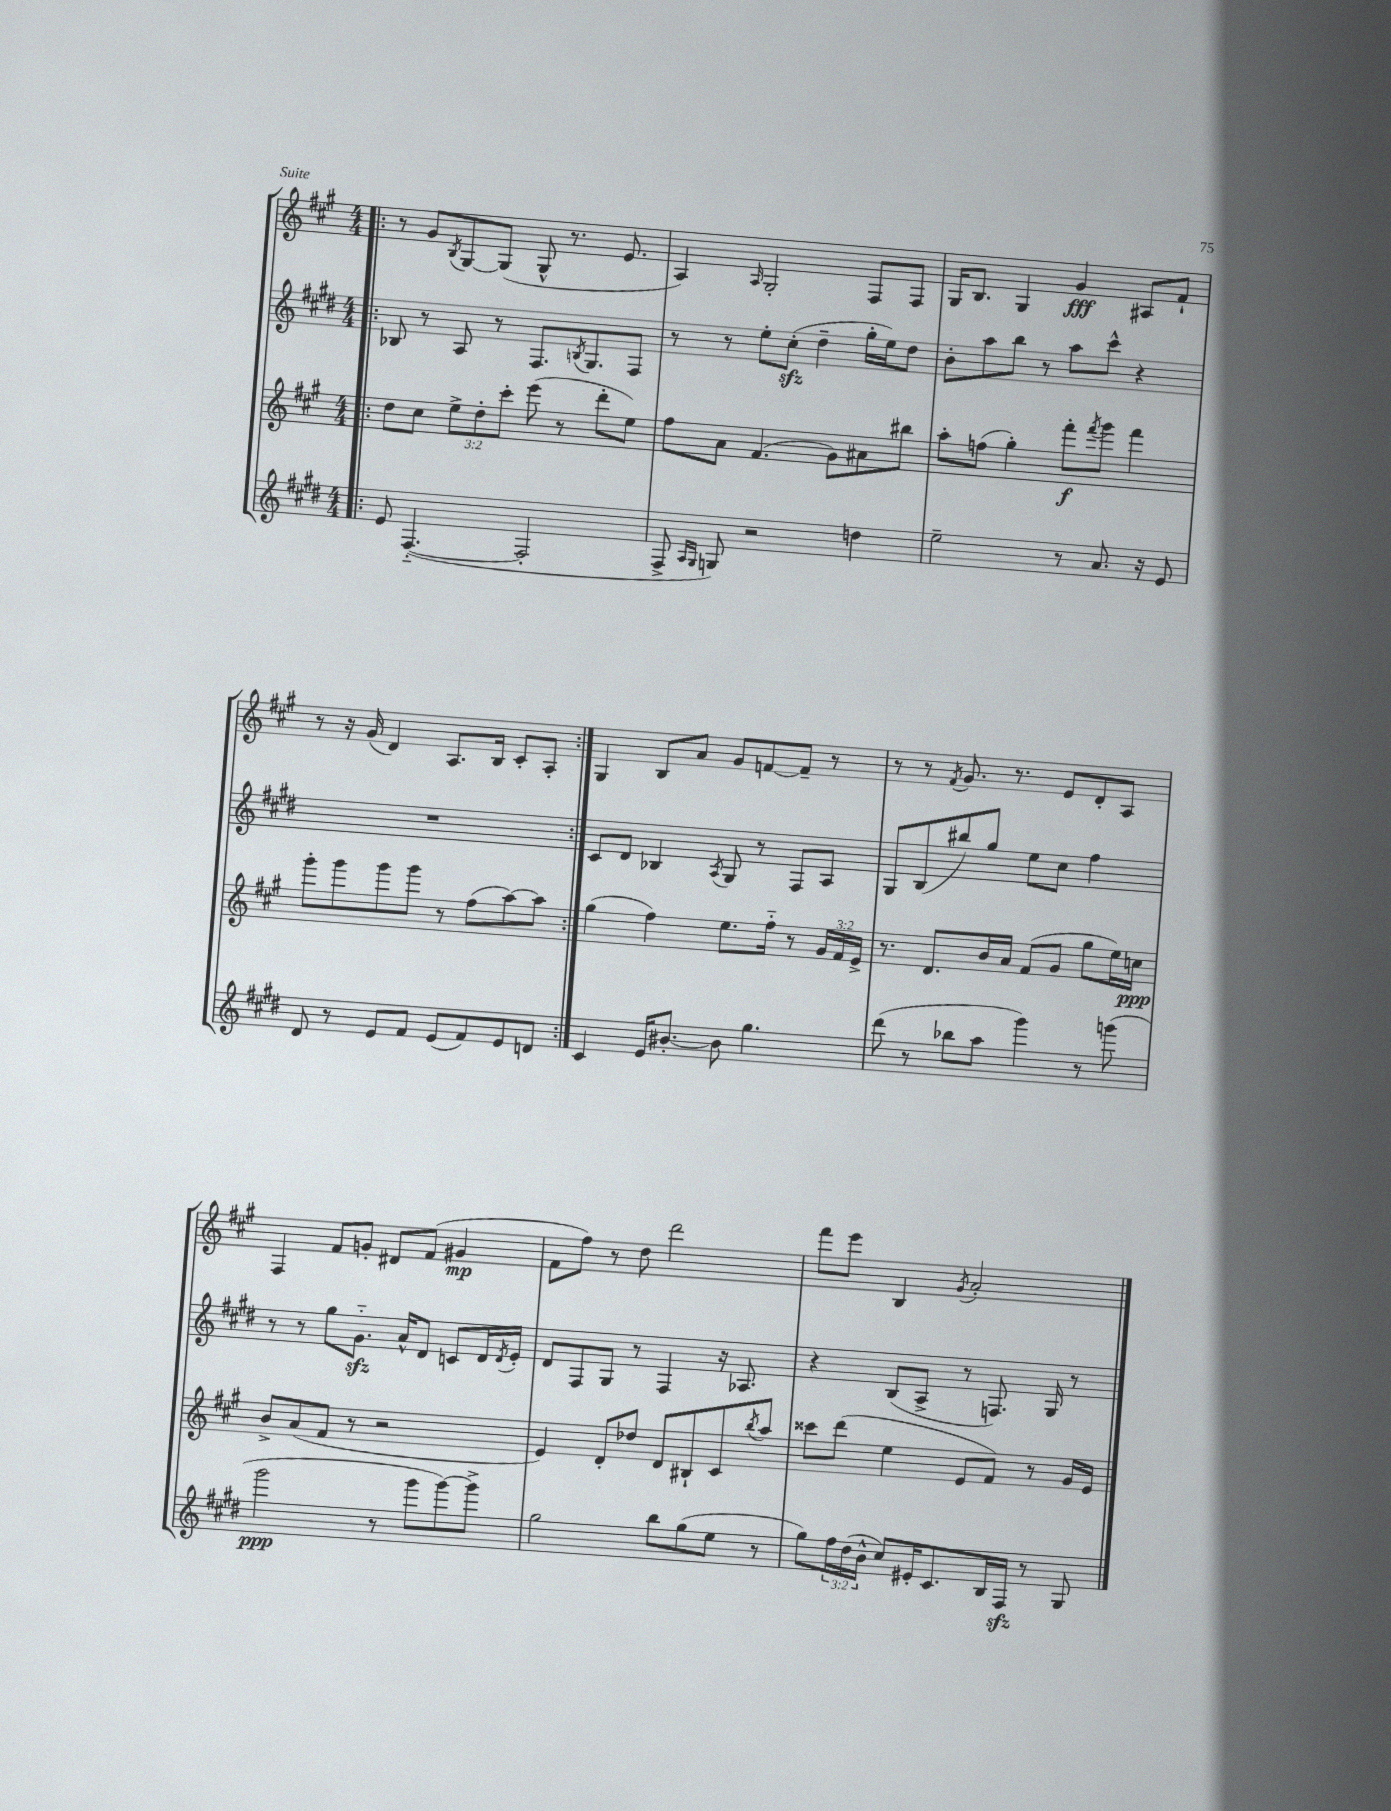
<<
\new StaffGroup <<
\new Staff = "s0" {
    \clef treble \key a \major \numericTimeSignature \time 4/4
    \repeat volta 2 { \bar ".|:" r8 gis'8 \acciaccatura { b8 } gis8~ gis8( gis8-^ r8. e'8. |
    a4) \grace { a16 } gis2-. fis8 fis8 |
    gis16 b8. gis4 gis'4\fff ais8 fis'8-! |
    r8 r16 gis'16( d'4) a8. b16 cis'8-. a8-. | }
    gis4 b8 a'8 gis'8 f'8~ f'8-- r8 |
    r8 r8 \acciaccatura { fis'8 } gis'8. r8. e'8 d'8-. a8 |
    fis4 fis'8 g'8-. dis'8 fis'8( gis'4\mp |
    fis'8 fis''8) r8 d''8 d'''2 |
    fis'''8 e'''8 b4 \acciaccatura { gis'8 } a'2-. \bar "|." |
}
\new Staff = "s1" {
    \clef treble \key e \major \numericTimeSignature \time 4/4
    \repeat volta 2 { \bar ".|:" bes8 r8 a8 r8 fis8. \acciaccatura { b8 } gis8. fis8 |
    r8 r8 e''8-. cis''8-.\sfz( dis''4-- gis''16-. e''16) dis''8 |
    b'8-. a''8 b''8 r8 a''8 cis'''8-^ r4 |
    R1 | }
    cis'8 dis'8 bes4 \acciaccatura { a8 } gis8 r8 fis8 a8 |
    gis8 b8( bis''8) gis''8 e''8 cis''8 fis''4 |
    r8 r8 gis''8 gis'8.-_\sfz a'16-^ dis'8 c'8 dis'16 \acciaccatura { dis'8 } e'16-. |
    dis'8 fis8 gis8 r8 fis4 r16 aes8. |
    r4 b8( a8-> r8 f8.) gis16 r8 \bar "|." |
}
\new Staff = "s2" {
    \clef treble \key a \major \numericTimeSignature \time 4/4 \override Staff.TupletNumber.text = #tuplet-number::calc-fraction-text
    \repeat volta 2 { \bar ".|:" d''8 cis''8 \tuplet 3/2 { e''8-> d''8-. cis'''8-. } e'''8( r8 d'''8-. e''8) |
    fis''8 a'8 fis'4.( gis'8) ais'8 bis''8 |
    a''8-. f''8( gis''4-.) fis'''8-.\f \acciaccatura { fis'''8 } gis'''8 fis'''4 |
    gis'''8-. gis'''8 gis'''8 gis'''8 r8 fis''8( a''8~) a''8 | }
    gis''4( fis''4) e''8. fis''16-_ r8 \tuplet 3/2 { gis'16 fis'16 e'16-> } |
    r8. d'8. b'16 a'16 fis'8( gis'8 gis''8 e''16) c''16\ppp |
    b'8-> a'8( fis'8 r8 r2 |
    e'4) d'8-. des''8 d'8 bis8-! cis'8 \acciaccatura { b''8 } a''8 |
    cisis'''8 d'''8( e''4 e'8 fis'8) r8 gis'16 e'16 \bar "|." |
}
\new Staff = "s3" {
    \clef treble \key e \major \numericTimeSignature \time 4/4 \override Staff.TupletNumber.text = #tuplet-number::calc-fraction-text
    \repeat volta 2 { \bar ".|:" e'8 fis4.~-_( fis2-. |
    fis8-> \grace { a16 gis16 } g8) r2 d''4 |
    e''2-- r8 a'8. r16 e'8 |
    dis'8 r8 e'8 fis'8 e'8( fis'8) e'8 d'8 | }
    cis'4 e'16 bis'8.~-. bis'8 gis''4. |
    dis'''8( r8 bes''8 a''8 gis'''4) r8 g'''8( |
    gis'''2\ppp r8 gis'''8 gis'''8~) gis'''8-> |
    gis''2 b''8 gis''8( e''8 r8 |
    gis''8) \tuplet 3/2 { fis''16 dis''16( b'16-^ } cis''8) eis'16-. cis'8. b16 fis16\sfz r8 gis8 \bar "|." |
}
>>
>>
\layout { \context { \Score \remove "Bar_number_engraver" } }
